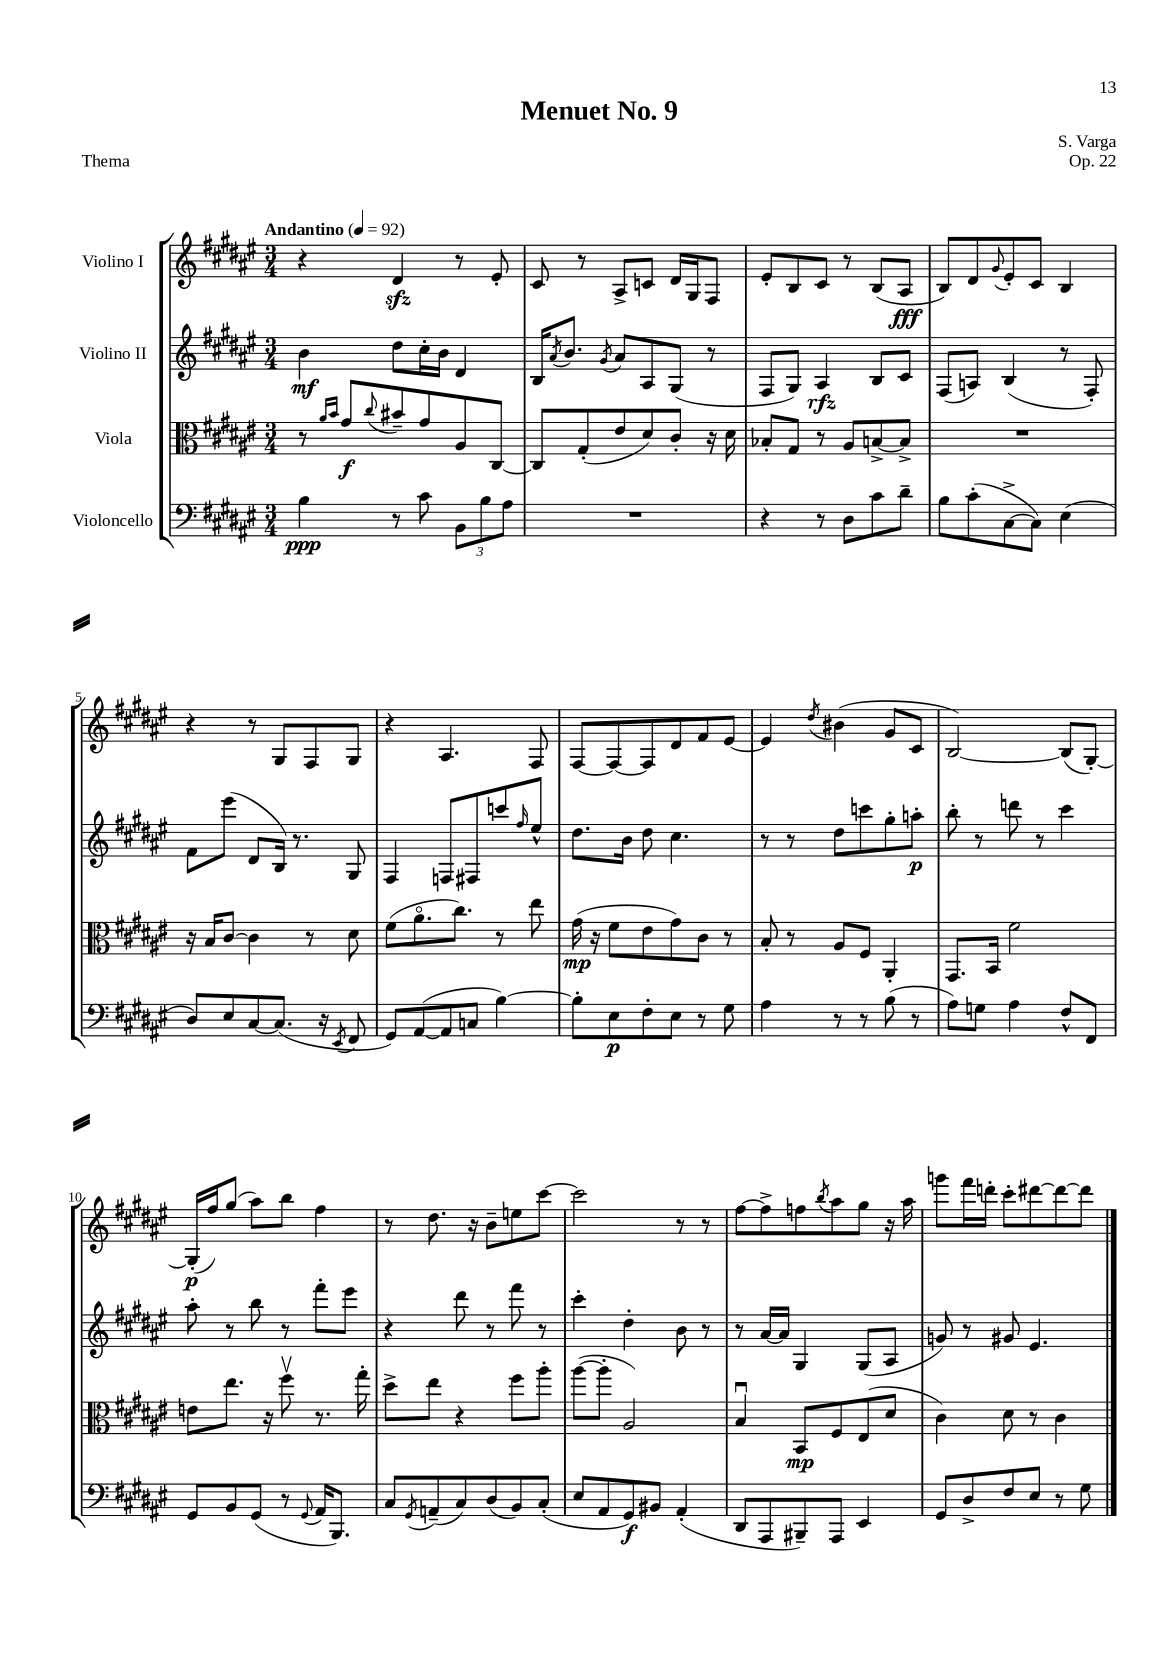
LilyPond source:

\header { title = "Menuet No. 9" composer = "S. Varga" opus = "Op. 22" piece = "Thema" }
<<
\new StaffGroup <<
\new Staff = "s0" \with { instrumentName = "Violino I" } {
    \clef treble \key fis \major \numericTimeSignature \time 3/4 \tempo "Andantino" 4 = 92
    r4 dis'4\sfz r8 eis'8-. |
    cis'8 r8 ais8-> c'8 dis'16 gis16 fis8 |
    eis'8-. b8 cis'8 r8 b8( ais8\fff |
    b8) dis'8 \appoggiatura { gis'8 } eis'8-. cis'8 b4 |
    r4 r8 gis8 fis8 gis8 |
    r4 ais4. fis8 |
    fis8~ fis8~ fis8 dis'8 fis'8 eis'8~ |
    eis'4 \acciaccatura { dis''8 } bis'4( gis'8 cis'8 |
    b2~) b8( gis8~-.) |
    gis16-.\p( fis''16) gis''8( ais''8) b''8 fis''4 |
    r8 dis''8. r16 b'8-- e''8 cis'''8~ |
    cis'''2 r8 r8 |
    fis''8~ fis''8-> f''8 \acciaccatura { b''8 } ais''8 gis''8 r16 ais''16 |
    g'''8 fis'''16 d'''16-. cis'''8-. dis'''8~ dis'''8~ dis'''8 \bar "|." |
}
\new Staff = "s1" \with { instrumentName = "Violino II" } {
    \clef treble \key fis \major \numericTimeSignature \time 3/4
    b'4\mf dis''8 cis''16-. b'16 dis'4 |
    b16 \acciaccatura { ais'8 } b'8. \acciaccatura { gis'8 } ais'8 ais8 gis8( r8 |
    fis8 gis8) ais4\rfz b8 cis'8 |
    fis8( a8) b4( r8 fis8-.) |
    fis'8 eis'''8( dis'8 b16) r8. gis8 |
    fis4 f8 fis8 c'''8 \grace { fis''16 } eis''8-^ |
    dis''8. b'16 dis''8 cis''4. |
    r8 r8 dis''8 c'''8 gis''8-. a''8-.\p |
    b''8-. r8 d'''8 r8 cis'''4 |
    ais''8-. r8 b''8 r8 fis'''8-. eis'''8 |
    r4 dis'''8 r8 fis'''8 r8 |
    cis'''4-. dis''4-. b'8 r8 |
    r8 ais'16~ ais'16 gis4 gis8( ais8 |
    g'8) r8 gis'8 eis'4. \bar "|." |
}
\new Staff = "s2" \with { instrumentName = "Viola" } {
    \clef alto \key fis \major \numericTimeSignature \time 3/4
    r8 \grace { ais'16 b'16 } gis'8\f \appoggiatura { cis''8 } bis'8-- gis'8 ais8 cis8~ |
    cis8 gis8-.( eis'8 dis'8) cis'8-. r16 dis'16 |
    bes8-. gis8 r8 ais8 b8~-> b8-> |
    R2. |
    r16 b16 cis'8~ cis'4 r8 dis'8 |
    fis'8( ais'8.\flageolet cis''8.) r8 eis''8 |
    gis'16\mp( r16 fis'8 eis'8 gis'8) cis'8 r8 |
    b8-. r8 ais8 fis8 ais,4-. |
    gis,8. b,16 fis'2 |
    e'8 eis''8. r16 fis''8\upbow r8. gis''16-. |
    dis''8-> eis''8 r4 fis''8 ais''8-. |
    ais''8~( ais''8-. ais2) |
    b4\downbow b,8\mp fis8 eis8( dis'8 |
    cis'4) dis'8 r8 cis'4 \bar "|." |
}
\new Staff = "s3" \with { instrumentName = "Violoncello" } {
    \clef bass \key fis \major \numericTimeSignature \time 3/4
    b4\ppp r8 cis'8 \tuplet 3/2 { b,8 b8 ais8 } |
    R2. |
    r4 r8 dis8 cis'8 dis'8-- |
    b8 cis'8-.( cis8~-> cis8) eis4( |
    dis8) eis8 cis8~ cis8.( r16 \acciaccatura { eis,8 } fis,8 |
    gis,8) ais,8~( ais,8 c8 b4~) |
    b8-. eis8\p fis8-. eis8 r8 gis8 |
    ais4 r8 r8 b8( r8 |
    ais8) g8 ais4 fis8-^ fis,8 |
    gis,8 b,8 gis,8( r8 \appoggiatura { gis,8 } ais,16 b,,8.) |
    cis8 \acciaccatura { gis,8 } a,8--( cis8) dis8( b,8) cis8-.( |
    eis8 ais,8 gis,8\f) bis,8 ais,4-.( |
    dis,8 ais,,8 bis,,8--) ais,,8 eis,4 |
    gis,8 dis8-> fis8 eis8 r8 gis8 \bar "|." |
}
>>
>>
